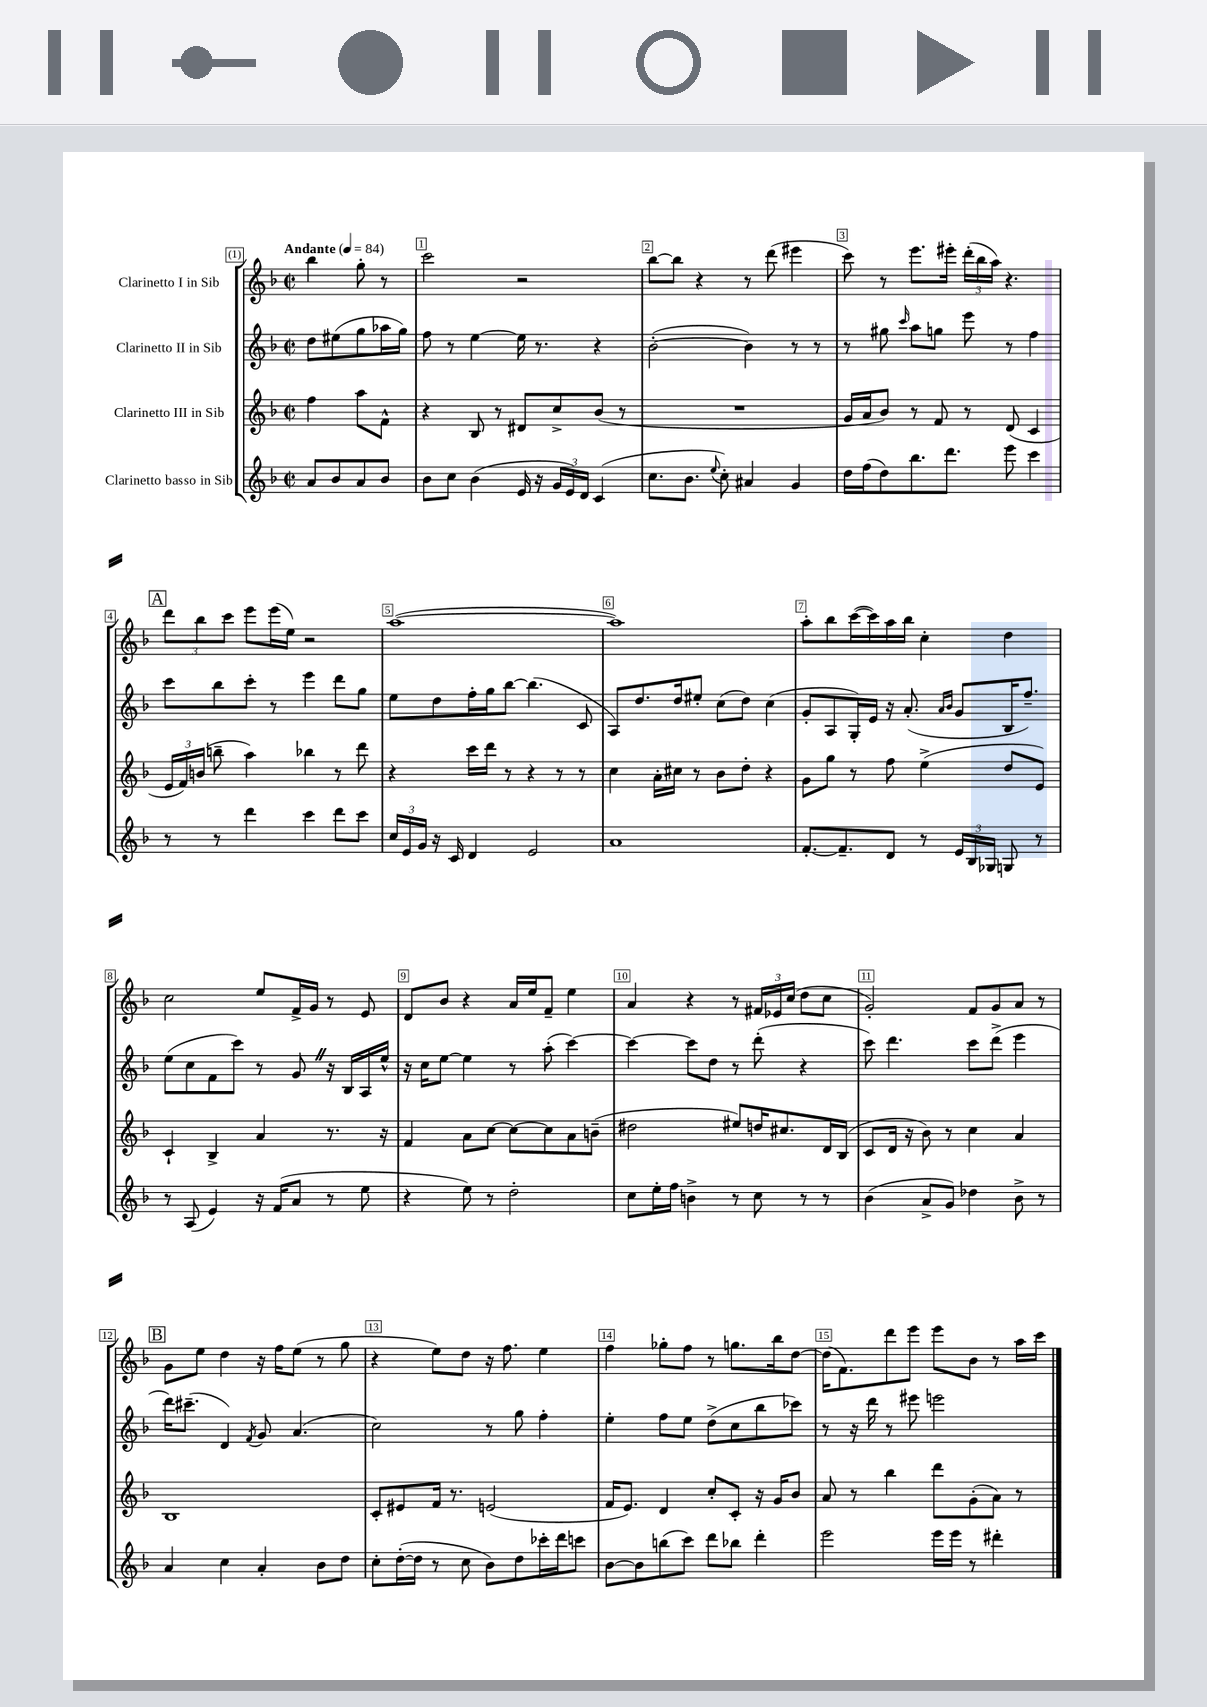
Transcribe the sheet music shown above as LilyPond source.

<<
\new StaffGroup <<
\new Staff = "s0" \with { instrumentName = "Clarinetto I in Sib" } {
    \clef treble \key f \major \defaultTimeSignature \time 2/2 \partial 2 \tempo "Andante" 4 = 84
    \autoBeamOff bes''4 g''8-. r8 |
    c'''2 r2 |
    bes''8[~ bes''8] r4 r8 d'''8( eis'''4 |
    c'''8) r8 e'''8.[ eis'''16]-. \tuplet 3/2 { d'''16[-.( bes''16 a''16]) } r4. |
    \mark \markup { \box "A" } \tuplet 3/2 { d'''8[ bes''8 c'''8] } e'''8[ e'''16( e''16]) r2 |
    a''1~( |
    a''1) |
    a''8[-. bes''8 c'''16~( c'''16) a''16 bes''16] c''4-. d''4 |
    c''2 e''8[ f'16-> g'16] r8 e'8 |
    d'8[ bes'8] r4 a'16[ e''16 f'8]-- e''4 |
    a'4 r4 r8 \tuplet 3/2 { fis'16[ ees'16 c''16]( } d''8[ c''8] |
    g'2-.) f'8[ g'8 a'8] r8 |
    \mark \markup { \box "B" } g'8[ e''8] d''4 r16 f''16[ e''8]( r8 g''8 |
    r4 e''8[) d''8] r16 f''8. e''4 |
    f''4 ges''8[-. f''8] r8 g''8.[ bes''16 d''8]~ |
    d''16[( f'8.) d'''8 e'''8] e'''8[ bes'8] r8 a''16[ c'''16] \bar "|." |
}
\new Staff = "s1" \with { instrumentName = "Clarinetto II in Sib" } {
    \clef treble \key f \major \defaultTimeSignature \time 2/2 \partial 2
    \autoBeamOff d''8[ eis''8( g''8 aes''16 g''16]) |
    f''8 r8 e''4~ e''16 r8. r4 |
    bes'2~-.( bes'4) r8 r8 |
    r8 gis''8 \grace { c'''16 } a''8[ g''8] e'''8 r8 f''4 |
    \mark \markup { \box "A" } c'''8[ bes''8 c'''8]-. r8 e'''4 d'''8[ g''8] |
    e''8[ d''8 f''16-. g''16 bes''8]~ bes''4.( c'8 |
    a8[) d''8. d''16 eis''8]-. c''8[( d''8]) c''4( |
    g'8[-. a8 g16-.) e'16] r16 a'8.-.( \grace { a'16[ bes'16] } g'8[ bes16 f''8.]--) |
    e''8[( c''8 f'8 c'''8]) r8 g'8 \once \override BreathingSign.text = \markup { \musicglyph "scripts.caesura.straight" } \breathe r16 bes16[ a16 e''16]-^ |
    r16 c''16[ e''8]~ e''4 r8 a''8-.( c'''4~) |
    c'''4~ c'''8[ d''8] r8 d'''8-.( r4 |
    c'''8) d'''4. c'''8[ d'''8]->( e'''4 |
    \mark \markup { \box "B" } d'''16[) cis'''8.]--( d'4) \acciaccatura { f'8 } g'8 a'4.( |
    c''2) r8 g''8 f''4-. |
    e''4-. f''8[ e''8] d''8[->( c''8 bes''8 ces'''8]) |
    r8 r16 d'''16 r8 eis'''8 e'''2 \bar "|." |
}
\new Staff = "s2" \with { instrumentName = "Clarinetto III in Sib" } {
    \clef treble \key f \major \defaultTimeSignature \time 2/2 \partial 2
    \autoBeamOff f''4 a''8[ f'8]-^ |
    r4 bes8 r8 dis'8[ c''8-> bes'8]( r8 |
    R1 |
    g'16[ a'16 bes'8]) r8 f'8 r8 d'8( c'4 |
    \mark \markup { \box "A" } \tuplet 3/2 { e'16[ f'16) b'16]( } b''8-- a''4) bes''4 r8 d'''8 |
    r4 c'''16[ d'''16] r8 r4 r8 r8 |
    c''4 a'16[-. cis''16] r8 bes'8[ d''8]-. r4 |
    g'8[ g''8] r8 f''8 e''4->( d''8[ e'8]) |
    c'4-! bes4-> a'4 r8. r16 |
    f'4 a'8[ c''8]~ c''8[~ c''8 a'8 b'8]--( |
    dis''2 eis''8[) d''16 cis''8. d'16 bes16]( |
    c'8[ d'16] r16 bes'8) r8 c''4 a'4 |
    \mark \markup { \box "B" } bes1 |
    c'8[-. eis'8 f'16] r8. e'2( |
    f'16[ e'8.]) d'4 c''8[-. c'8]-. r16 g'16[ bes'8] |
    a'8 r8 bes''4 d'''8[ g'8-.( a'8]) r8 \bar "|." |
}
\new Staff = "s3" \with { instrumentName = "Clarinetto basso in Sib" } {
    \clef treble \key f \major \defaultTimeSignature \time 2/2 \partial 2
    \autoBeamOff a'8[ bes'8 a'8 bes'8] |
    bes'8[ c''8] bes'4( e'16 r16 \tuplet 3/2 { g'16[ e'16) d'16] } c'4( |
    c''8.[ bes'8.] \appoggiatura { e''8 } c''8-.) ais'4 g'4 |
    d''16[ f''16( d''8) bes''8. d'''8.] e'''8 c'''4 |
    \mark \markup { \box "A" } r8 r8 d'''4 c'''4 d'''8[ c'''8] |
    \tuplet 3/2 { c''16[ e'16 g'16] } r16 c'16 d'4 e'2 |
    a'1 |
    f'8.[~-. f'8.-- d'8] r8 \tuplet 3/2 { e'16[ bes16 ges16] } g8 r8 |
    r8 a8( e'4) r16 f'16[( a'8] r8 e''8 |
    r4 e''8) r8 d''2-. |
    c''8[ e''16-. f''16] b'4-> r8 c''8 r8 r8 |
    bes'4( a'8[-> g'8]) des''4 bes'8-> r8 |
    \mark \markup { \box "B" } a'4 c''4 a'4-. bes'8[ d''8] |
    c''8[-. d''16~-.( d''16] r8 c''8 bes'8[) d''8 ces'''16-. d'''16 c'''8] |
    bes'8[~ bes'8 b''8( c'''8]) d'''8[ bes''8] d'''4-. |
    e'''2 e'''16[ e'''16] r8 dis'''4-. \bar "|." |
}
>>
>>
\layout { \context { \Score \override BarNumber.break-visibility = ##(#f #t #t) barNumberVisibility = #all-bar-numbers-visible \override BarNumber.stencil = #(make-stencil-boxer 0.1 0.3 ly:text-interface::print) } }
